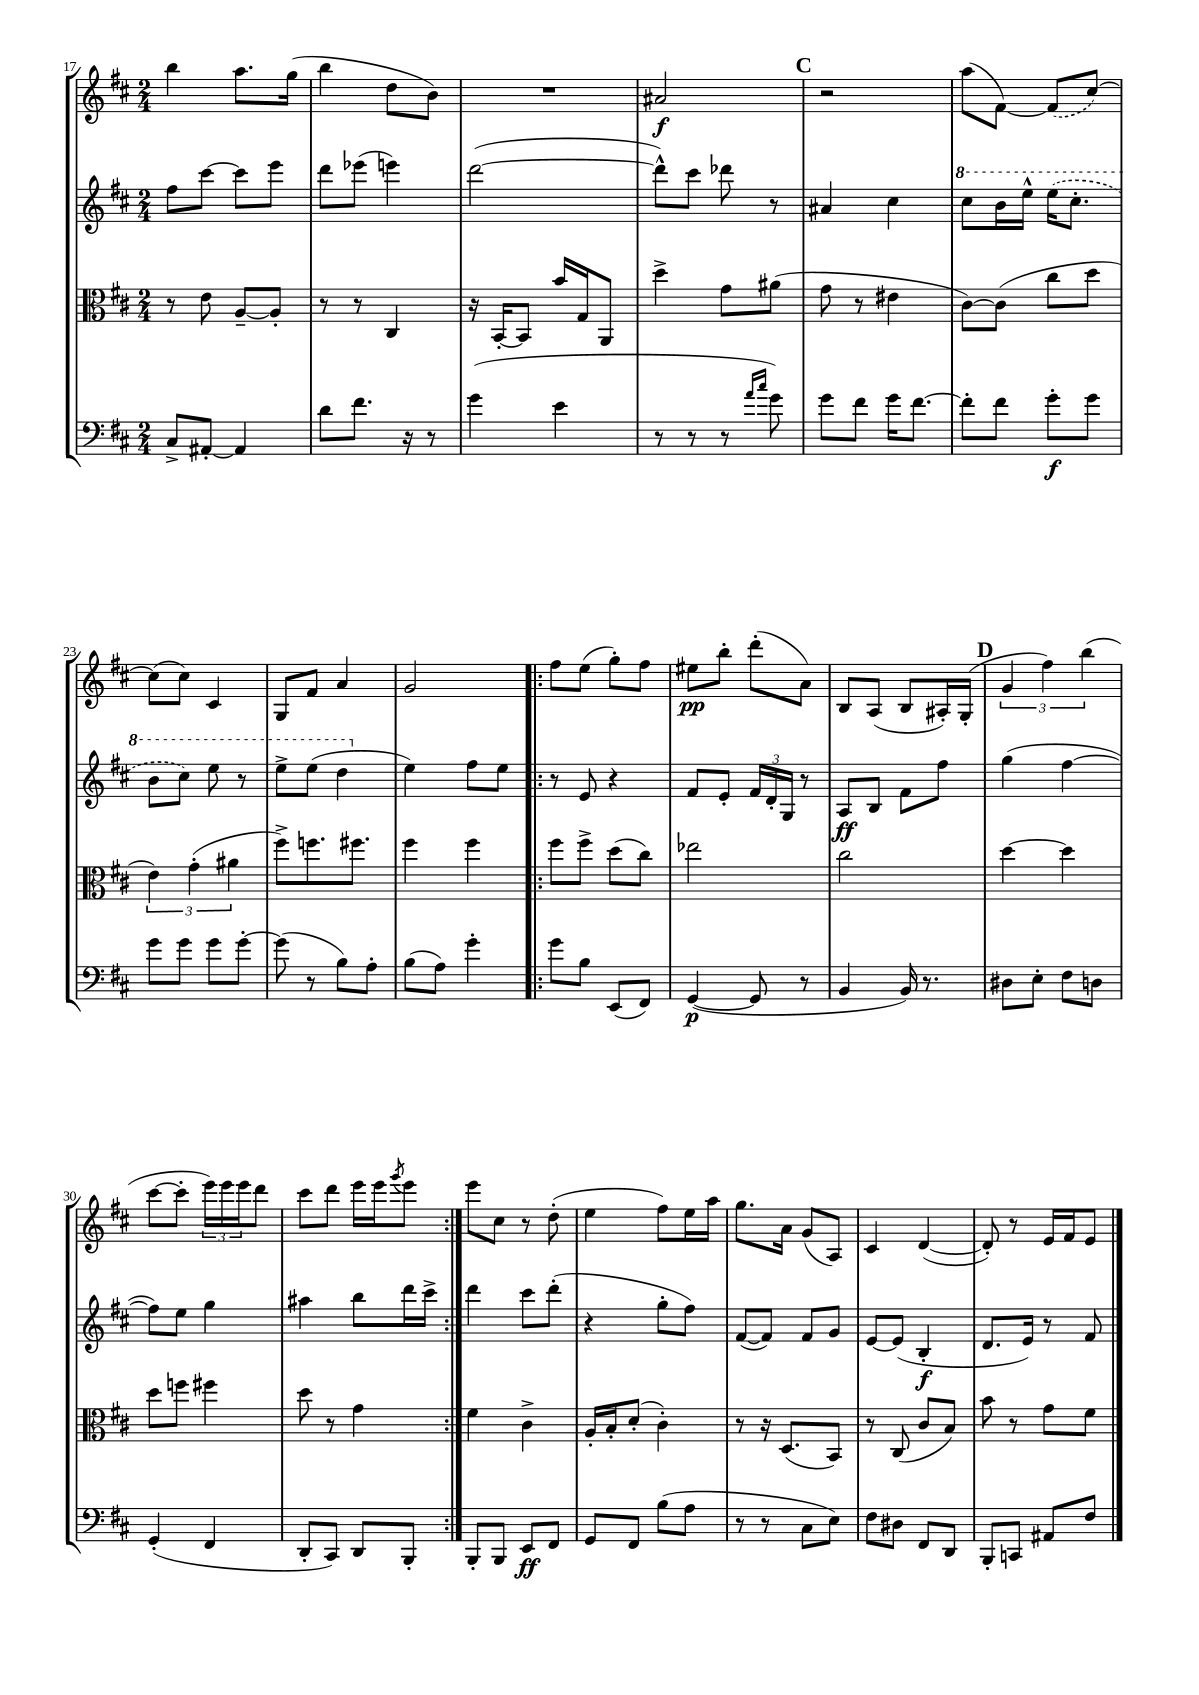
<<
\new StaffGroup <<
\new Staff = "s0" {
    \clef treble \key d \major \numericTimeSignature \time 2/4
    b''4 a''8. g''16( |
    b''4 d''8 b'8) |
    R2 |
    ais'2\f |
    \mark \markup { \bold "C" } r2 |
    a''8( fis'8~) \once \slurDashed fis'8( cis''8~) |
    cis''8( cis''8) cis'4 |
    g8 fis'8 a'4 |
    g'2 |
    \repeat volta 2 { fis''8 e''8( g''8-.) fis''8 |
    eis''8\pp b''8-. d'''8-.( a'8) |
    b8 a8( b8 ais16-.) g16-.( |
    \mark \markup { \bold "D" } \tuplet 3/2 { g'4 fis''4) b''4( } |
    cis'''8~ cis'''8-. \tuplet 3/2 { e'''16) e'''16 e'''16 } d'''8 |
    cis'''8 d'''8 e'''16 e'''16 \acciaccatura { g'''8 } e'''8 | }
    e'''8 cis''8 r8 d''8-.( |
    e''4 fis''8) e''16 a''16 |
    g''8. a'16 g'8( a8) |
    cis'4 d'4~( |
    d'8-.) r8 e'16 fis'16 e'8 \bar "|." |
}
\new Staff = "s1" {
    \clef treble \key d \major \numericTimeSignature \time 2/4
    fis''8 cis'''8~ cis'''8 e'''8 |
    d'''8 ees'''8( e'''4) |
    d'''2~( |
    d'''8-^) cis'''8 des'''8 r8 |
    \mark \markup { \bold "C" } ais'4 cis''4 |
    \ottava #1 cis'''8 b''16 e'''16-^ \once \slurDashed e'''16( cis'''8.-. |
    b''8 cis'''8) e'''8 r8 |
    e'''8-> e'''8( d'''4 \ottava #0 |
    e''4) fis''8 e''8 |
    \repeat volta 2 { r8 e'8 r4 |
    fis'8 e'8-. \tuplet 3/2 { fis'16 d'16-. g16 } r8 |
    a8\ff b8 fis'8 fis''8 |
    \mark \markup { \bold "D" } g''4( fis''4~ |
    fis''8) e''8 g''4 |
    ais''4 b''8 d'''16 cis'''16-> | }
    d'''4 cis'''8 d'''8-.( |
    r4 g''8-. fis''8) |
    fis'8~( fis'8) fis'8 g'8 |
    e'8~ e'8( b4-.\f |
    d'8. e'16) r8 fis'8 \bar "|." |
}
\new Staff = "s2" {
    \clef alto \key d \major \numericTimeSignature \time 2/4
    r8 e'8 a8~-- a8-. |
    r8 r8 cis4 |
    r16 b,16~-. b,8 b'16 g16 a,8 |
    d''4-> g'8 ais'8( |
    \mark \markup { \bold "C" } g'8 r8 eis'4 |
    cis'8~) cis'8( cis''8 d''8 |
    \tuplet 3/2 { e'4) g'4-.( ais'4 } |
    fis''8->) f''8. fis''8. |
    fis''4 fis''4 |
    \repeat volta 2 { fis''8 fis''8-> d''8( cis''8) |
    ees''2 |
    cis''2 |
    \mark \markup { \bold "D" } d''4~ d''4 |
    d''8 f''8 fis''4 |
    d''8 r8 g'4 | }
    fis'4 cis'4-> |
    a16-. b16-. d'8-.( cis'4-.) |
    r8 r16 d8.( b,8) |
    r8 cis8( cis'8 b8) |
    b'8 r8 g'8 fis'8 \bar "|." |
}
\new Staff = "s3" {
    \clef bass \key d \major \numericTimeSignature \time 2/4
    cis8-> ais,8~-. ais,4 |
    d'8 fis'8. r16 r8 |
    g'4( e'4 |
    r8 r8 r8 \grace { a'16 cis''16 } g'8) |
    \mark \markup { \bold "C" } g'8 fis'8 g'16 fis'8.~ |
    fis'8-. fis'8 g'8-.\f g'8 |
    g'8 g'8 g'8 g'8~-. |
    g'8( r8 b8) a8-. |
    b8( a8) g'4-. |
    \repeat volta 2 { g'8 b8 e,8( fis,8) |
    g,4~\p( g,8 r8 |
    b,4 b,16) r8. |
    \mark \markup { \bold "D" } dis8 e8-. fis8 d8 |
    g,4-.( fis,4 |
    d,8-. cis,8) d,8 b,,8-. | }
    b,,8-. b,,8 e,8\ff fis,8 |
    g,8 fis,8 b8( a8 |
    r8 r8 cis8 e8) |
    fis8 dis8 fis,8 d,8 |
    b,,8-. c,8 ais,8 fis8 \bar "|." |
}
>>
>>
\layout { \context { \Score currentBarNumber = #17 } }
